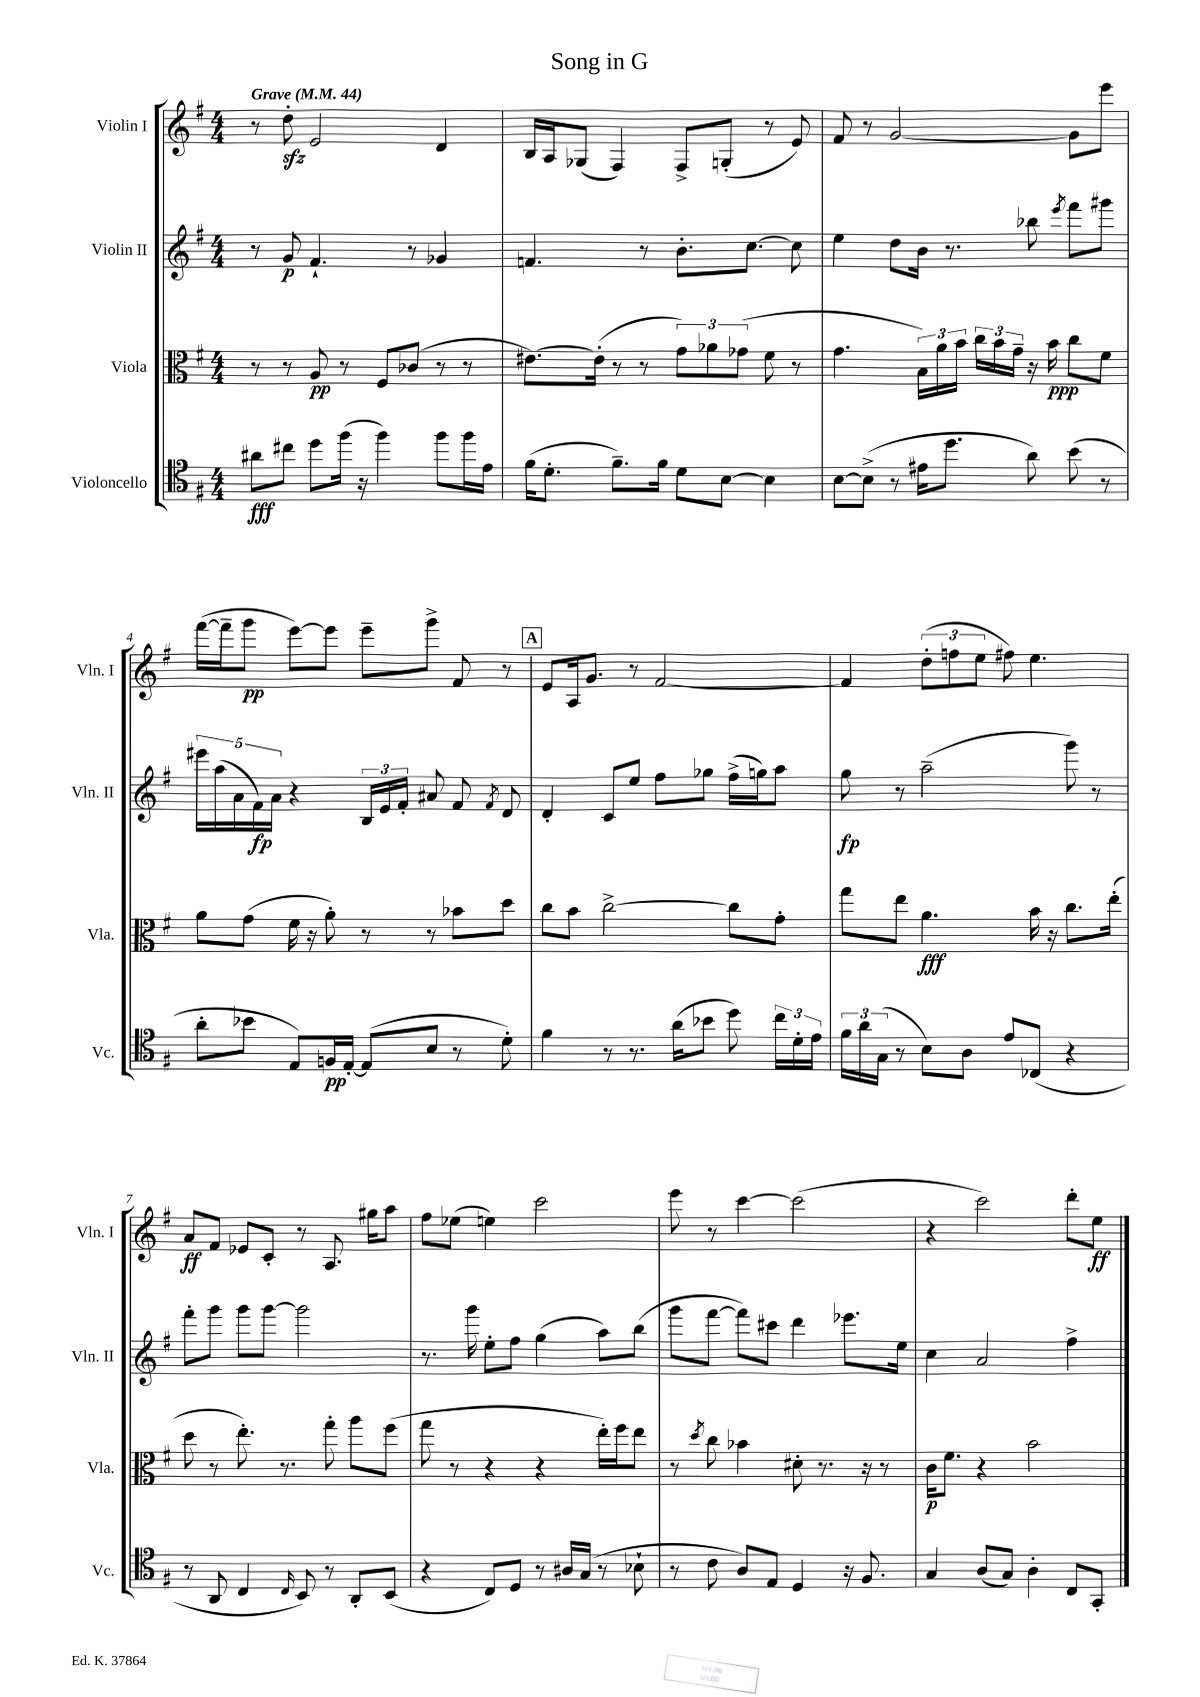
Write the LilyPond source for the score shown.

\header { title = "Song in G" }
<<
\new StaffGroup <<
\new Staff = "s0" \with { instrumentName = "Violin I" shortInstrumentName = "Vln. I" } {
    \clef treble \key g \major \numericTimeSignature \time 4/4 \tempo "Grave" 4 = 44
    \autoBeamOff r8 d''8-.\sfz e'2 d'4 |
    b16[ a16 ges8]( fis4) fis8[-> g8]-.( r8 e'8) |
    fis'8 r8 g'2~ g'8[ e'''8] |
    fis'''16[~( fis'''16-- g'''8]\pp e'''8[~) e'''8] e'''8[-- g'''8]-> fis'8 r8 |
    \mark \markup { \box "A" } e'8[ a16 g'8.] r8 fis'2~ |
    fis'4 \tuplet 3/2 { d''8[-.( f''8 e''8] } fis''8) e''4. |
    a'8[\ff fis'8] ees'8[ c'8]-. r8 a8. gis''16[ a''8] |
    fis''8[ ees''8]( e''4) c'''2 |
    e'''8 r8 c'''4~ c'''2( |
    r4 c'''2) d'''8[-. e''8]\ff \bar "|." |
}
\new Staff = "s1" \with { instrumentName = "Violin II" shortInstrumentName = "Vln. II" } {
    \clef treble \key g \major \numericTimeSignature \time 4/4
    \autoBeamOff r8 g'8\p fis'4.-! r8 ges'4 |
    f'4. r8 b'8.[-. c''8.]~ c''8 |
    e''4 d''8[ b'16] r8. bes''8 \acciaccatura { e'''8 } fis'''8[ gis'''8] |
    \tuplet 5/4 { eis'''16[ a''16( a'16 fis'16\fp) a'16] } r4 \tuplet 3/2 { b16[ e'16 fis'16]-. } ais'8 fis'8 \acciaccatura { fis'8 } d'8 |
    \mark \markup { \box "A" } d'4-. c'8[ e''8] fis''8[ ges''8] fis''16[->( g''16) a''8] |
    g''8\fp r8 a''2--( g'''8) r8 |
    fis'''8[-. g'''8] g'''8[ g'''8]~ g'''2 |
    r8. g'''16 e''8[-. fis''8] g''4( a''8[) b''8]( |
    g'''8[ fis'''8]~ fis'''8[) cis'''8] d'''4 ees'''8.[ e''16] |
    c''4 a'2 fis''4-> \bar "|." |
}
\new Staff = "s2" \with { instrumentName = "Viola" shortInstrumentName = "Vla." } {
    \clef alto \key g \major \numericTimeSignature \time 4/4
    \autoBeamOff r8 r8 a8\pp r8 fis8[ ces'8]( r8 r8 |
    eis'8.[~) eis'16]-.( r8 r8 \tuplet 3/2 { g'8[) aes'8 ges'8]( } fis'8 r8 |
    g'4. \tuplet 3/2 { b16[) a'16 b'16] } \tuplet 3/2 { c''16[ b'16 g'16]-- } r16 b'16\ppp c''8[ fis'8] |
    a'8[ g'8]( fis'16 r16 a'8-.) r8 r8 bes'8[ d''8] |
    \mark \markup { \box "A" } c''8[ b'8] c''2~-> c''8[ g'8]-. |
    g''8[ e''8] a'4.\fff b'16 r16 c''8.[ e''16]-.( |
    d''8 r8 e''8.-.) r8. g''8-. a''8[ fis''8]( |
    g''8 r8 r4 r4 e''16[-.) fis''16 e''8] |
    r8 \acciaccatura { d''8 } c''8 bes'4 dis'8-. r8. r16 r8 |
    c'16[\p fis'8.] r4 b'2 \bar "|." |
}
\new Staff = "s3" \with { instrumentName = "Violoncello" shortInstrumentName = "Vc." } {
    \clef tenor \key g \major \numericTimeSignature \time 4/4
    \autoBeamOff ais'8[\fff cis''8] d''8[ fis''16]( r16 fis''4) fis''8[ fis''16 e'16] |
    fis'16[( d'8.]-. fis'8.[--) fis'16] d'8[ b8]~ b4 |
    b8[~ b8]->( r8 eis'16[ d''8.] a'8) b'8( r8 |
    a'8[-. bes'8] e8[) f16\pp e16]~-. e8[( b8] r8 d'8-.) |
    \mark \markup { \box "A" } fis'4 r8 r8. a'16[( bes'8] d''8) \tuplet 3/2 { c''16[ d'16-. e'16] } |
    \tuplet 3/2 { fis'16[ a'16 g16]( } r8 b8[) a8] e'8[ ces8]( r4 |
    r8 a,8 c4 \grace { c16 } b,8) r8 a,8[-. b,8]( |
    r4 c8[) d8] r8 ais16[ g16]( r8 bes8-! |
    r8 c'8 a8[) e8] d4 r16 fis8. |
    g4 a8[( g8]) a4-. c8[ g,8]-. \bar "|." |
}
>>
>>
